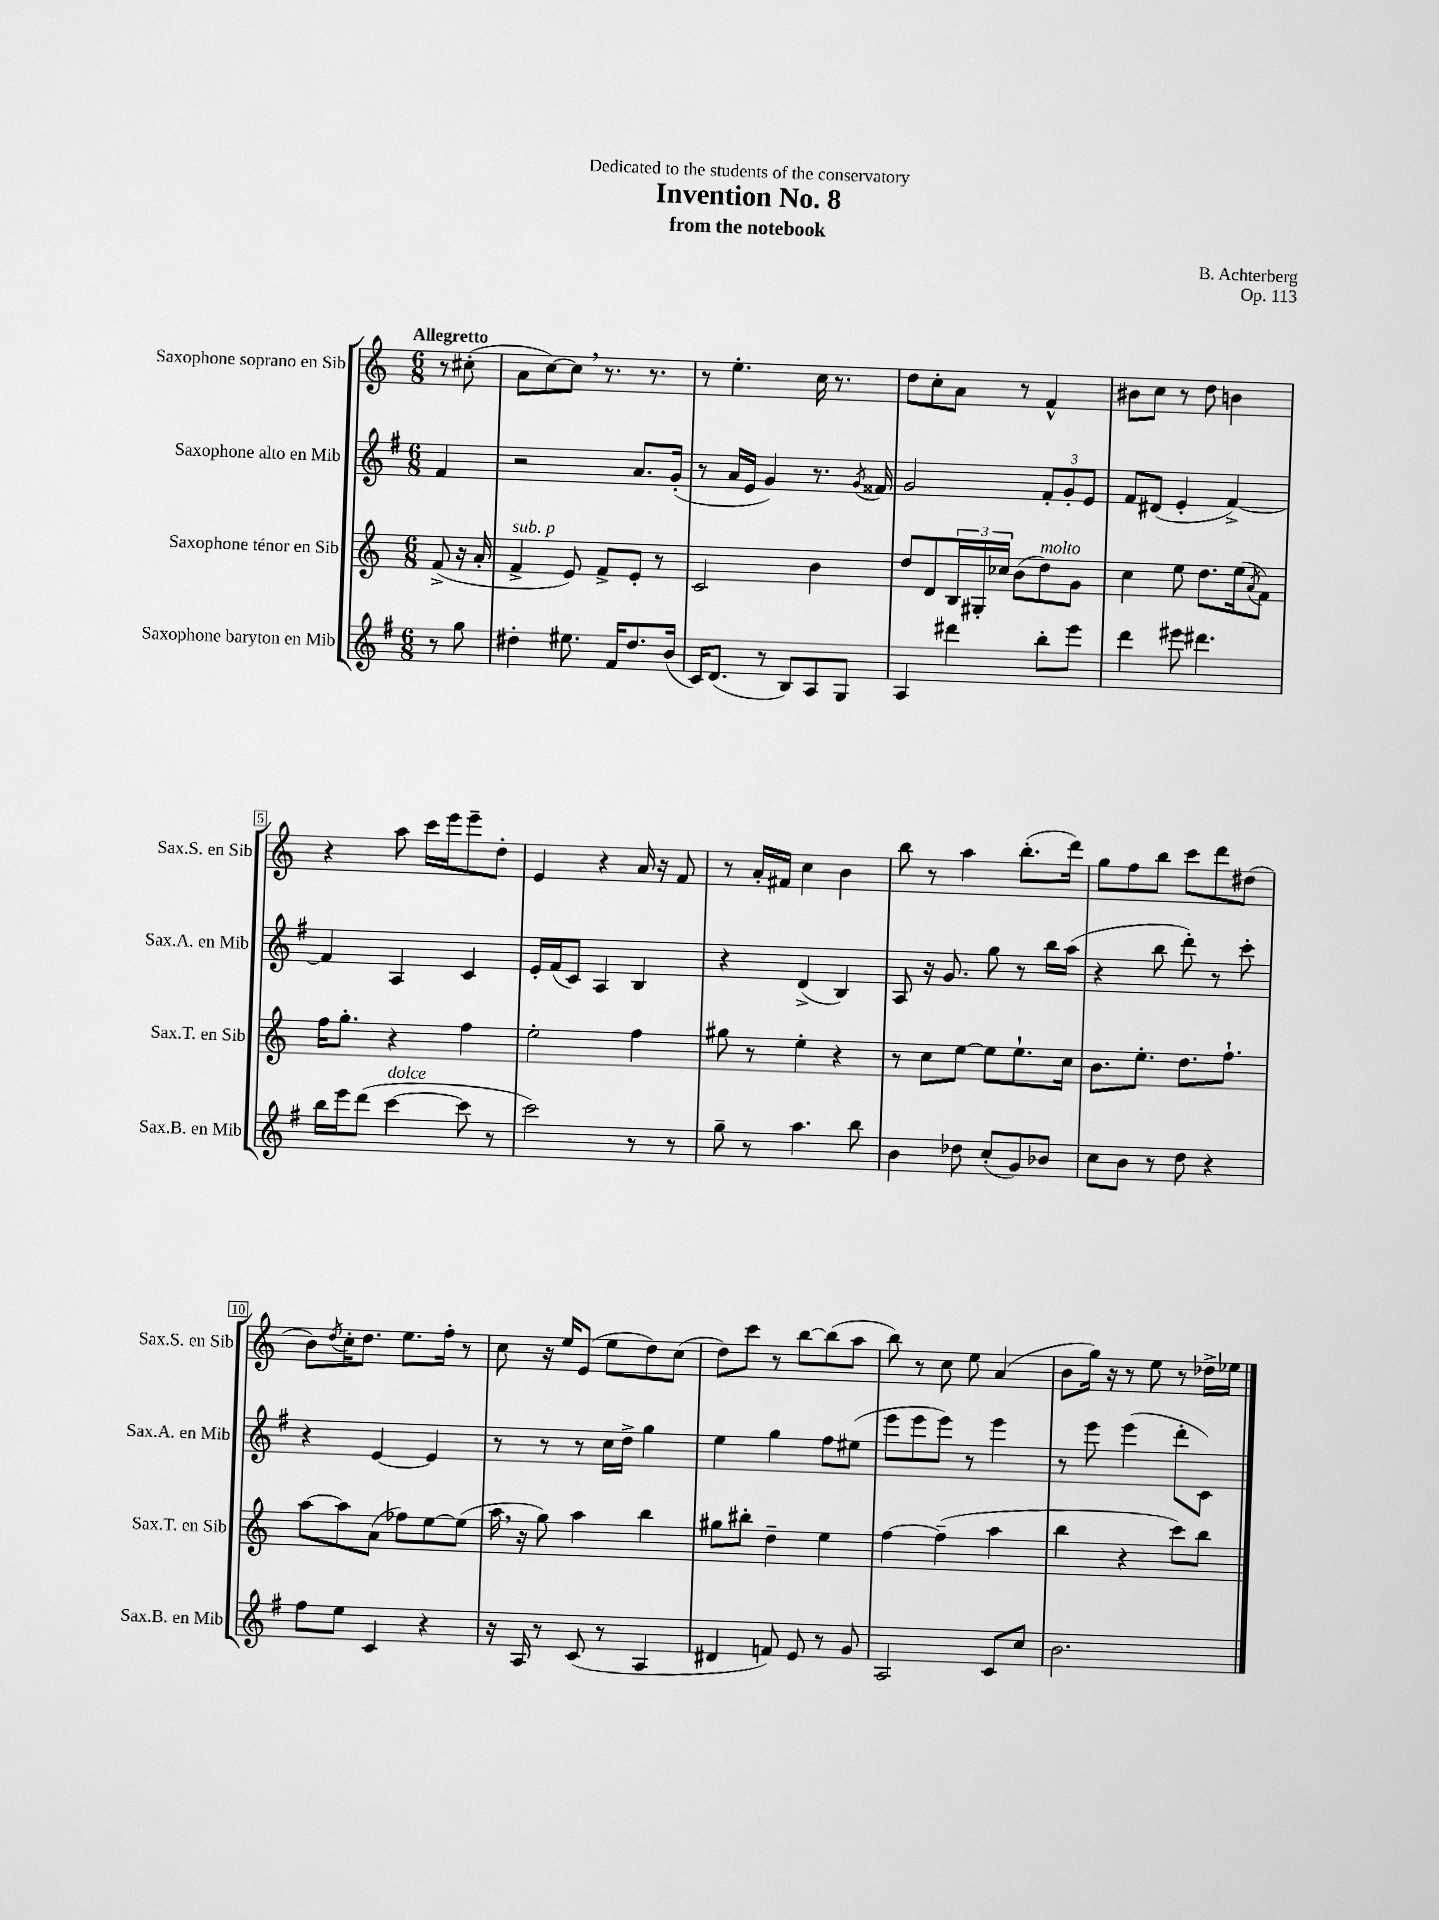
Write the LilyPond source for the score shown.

\header { title = "Invention No. 8" composer = "B. Achterberg" subtitle = "from the notebook" dedication = "Dedicated to the students of the conservatory" opus = "Op. 113" }
<<
\new StaffGroup <<
\new Staff = "s0" \with { instrumentName = "Saxophone soprano en Sib" shortInstrumentName = "Sax.S. en Sib" } {
    \clef treble \key c \major \numericTimeSignature \time 6/8 \partial 4 \tempo "Allegretto"
    r8 cis''8-.( |
    a'8 c''8~) c''8 \breathe r8. r8. |
    r8 e''4.-. c''16 r8. |
    d''8 c''8-. a'8 r8 f'4-^ |
    bis'8 c''8 r8 d''8 b'4 |
    r4 a''8 c'''16 e'''16 e'''8-- d''8-. |
    e'4 r4 a'16 r16 f'8 |
    r8 a'16-. fis'16 c''4 b'4 |
    b''8 r8 a''4 b''8.-.( d'''16) |
    g''8 f''8 b''8 c'''8 d'''8 dis''8( |
    b'8) \acciaccatura { d''8 } c''16-. d''8. e''8. f''16-. r8 |
    c''8 r16 e''16 e'8( e''8 d''8) c''8( |
    d''8) c'''8 r8 b''8~ b''8( a''8 |
    b''8) r8 c''8 e''8 a'4( |
    b'8 g''16) r16 r8 e''8 r8 des''16-> ees''16 \bar "|." |
}
\new Staff = "s1" \with { instrumentName = "Saxophone alto en Mib" shortInstrumentName = "Sax.A. en Mib" } {
    \clef treble \key g \major \numericTimeSignature \time 6/8 \partial 4
    fis'4 |
    r2 a'8. g'16-.( |
    r8 a'16 e'16 g'4) r8. \acciaccatura { g'8 } fisis'16 |
    g'2 \tuplet 3/2 { fis'8-. g'8-. e'8 } |
    fis'8 dis'8( e'4-. fis'4~->) |
    fis'4 a4 c'4 |
    e'16-. fis'16( c'8) a4 b4 |
    r4 d'4->( b4) |
    a8 r16 g'8. g''8 r8 b''16 a''16( |
    r4 b''8 d'''8-.) r8 c'''8-. |
    r4 e'4~ e'4 |
    r8 r8 r8 c''16 d''16-> g''4 |
    e''4 g''4 fis''8 eis''8( |
    e'''8 e'''8 e'''8) r8 e'''4 |
    r8 e'''8 e'''4( d'''8-. c'8) \bar "|." |
}
\new Staff = "s2" \with { instrumentName = "Saxophone ténor en Sib" shortInstrumentName = "Sax.T. en Sib" } {
    \clef treble \key c \major \numericTimeSignature \time 6/8 \partial 4
    f'8->( r16 a'16-. |
    f'4->^\markup { \italic "sub. p" } e'8) f'8-> e'8-. r8 |
    c'2 b'4 |
    d''8 d'8 \tuplet 3/2 { b16 gis16-. ces''16 } b'8( d''8^\markup { \italic "molto" }) g'8 |
    c''4 e''8 d''8. e''16( \acciaccatura { a'8 } f'8) |
    f''16 g''8.-. r4 f''4 |
    e''2-. f''4 |
    gis''8 r8 e''4-. r4 |
    r8 c''8 e''8~ e''8 e''8.-! c''16 |
    b'8. e''8.-. d''8. f''8.-! |
    a''8~ a''8 a'8( fes''8) e''8~ e''8( |
    a''16 \breathe r16 g''8) a''4 b''4 |
    gis''8 bis''8-. d''4-- e''4 |
    f''4~ f''4--( a''4 |
    b''4 r4 c'''8) b''8 \bar "|." |
}
\new Staff = "s3" \with { instrumentName = "Saxophone baryton en Mib" shortInstrumentName = "Sax.B. en Mib" } {
    \clef treble \key g \major \numericTimeSignature \time 6/8 \partial 4
    r8 g''8 |
    dis''4-. eis''8. fis'16 dis''8. b'16( |
    c'16) d'8.( r8 b8) a8 g8 |
    a4 dis'''4 b''8-. e'''8 |
    d'''4 eis'''8 dis'''4. |
    b''16 e'''16 d'''8( c'''4~^\markup { \italic "dolce" } c'''8 r8 |
    c'''2) r8 r8 |
    g''8-- r8 a''4. b''8 |
    b'4 des''8 c''8-.( g'8) bes'8 |
    c''8 b'8 r8 d''8 r4 |
    fis''8 e''8 c'4 r4 |
    r16 a16 r8 c'8( r8 a4 |
    dis'4 f'8) e'8 r8 g'8 |
    a2 c'8 c''8 |
    b'2. \bar "|." |
}
>>
>>
\layout { \context { \Score \override BarNumber.stencil = #(make-stencil-boxer 0.1 0.3 ly:text-interface::print) } }
